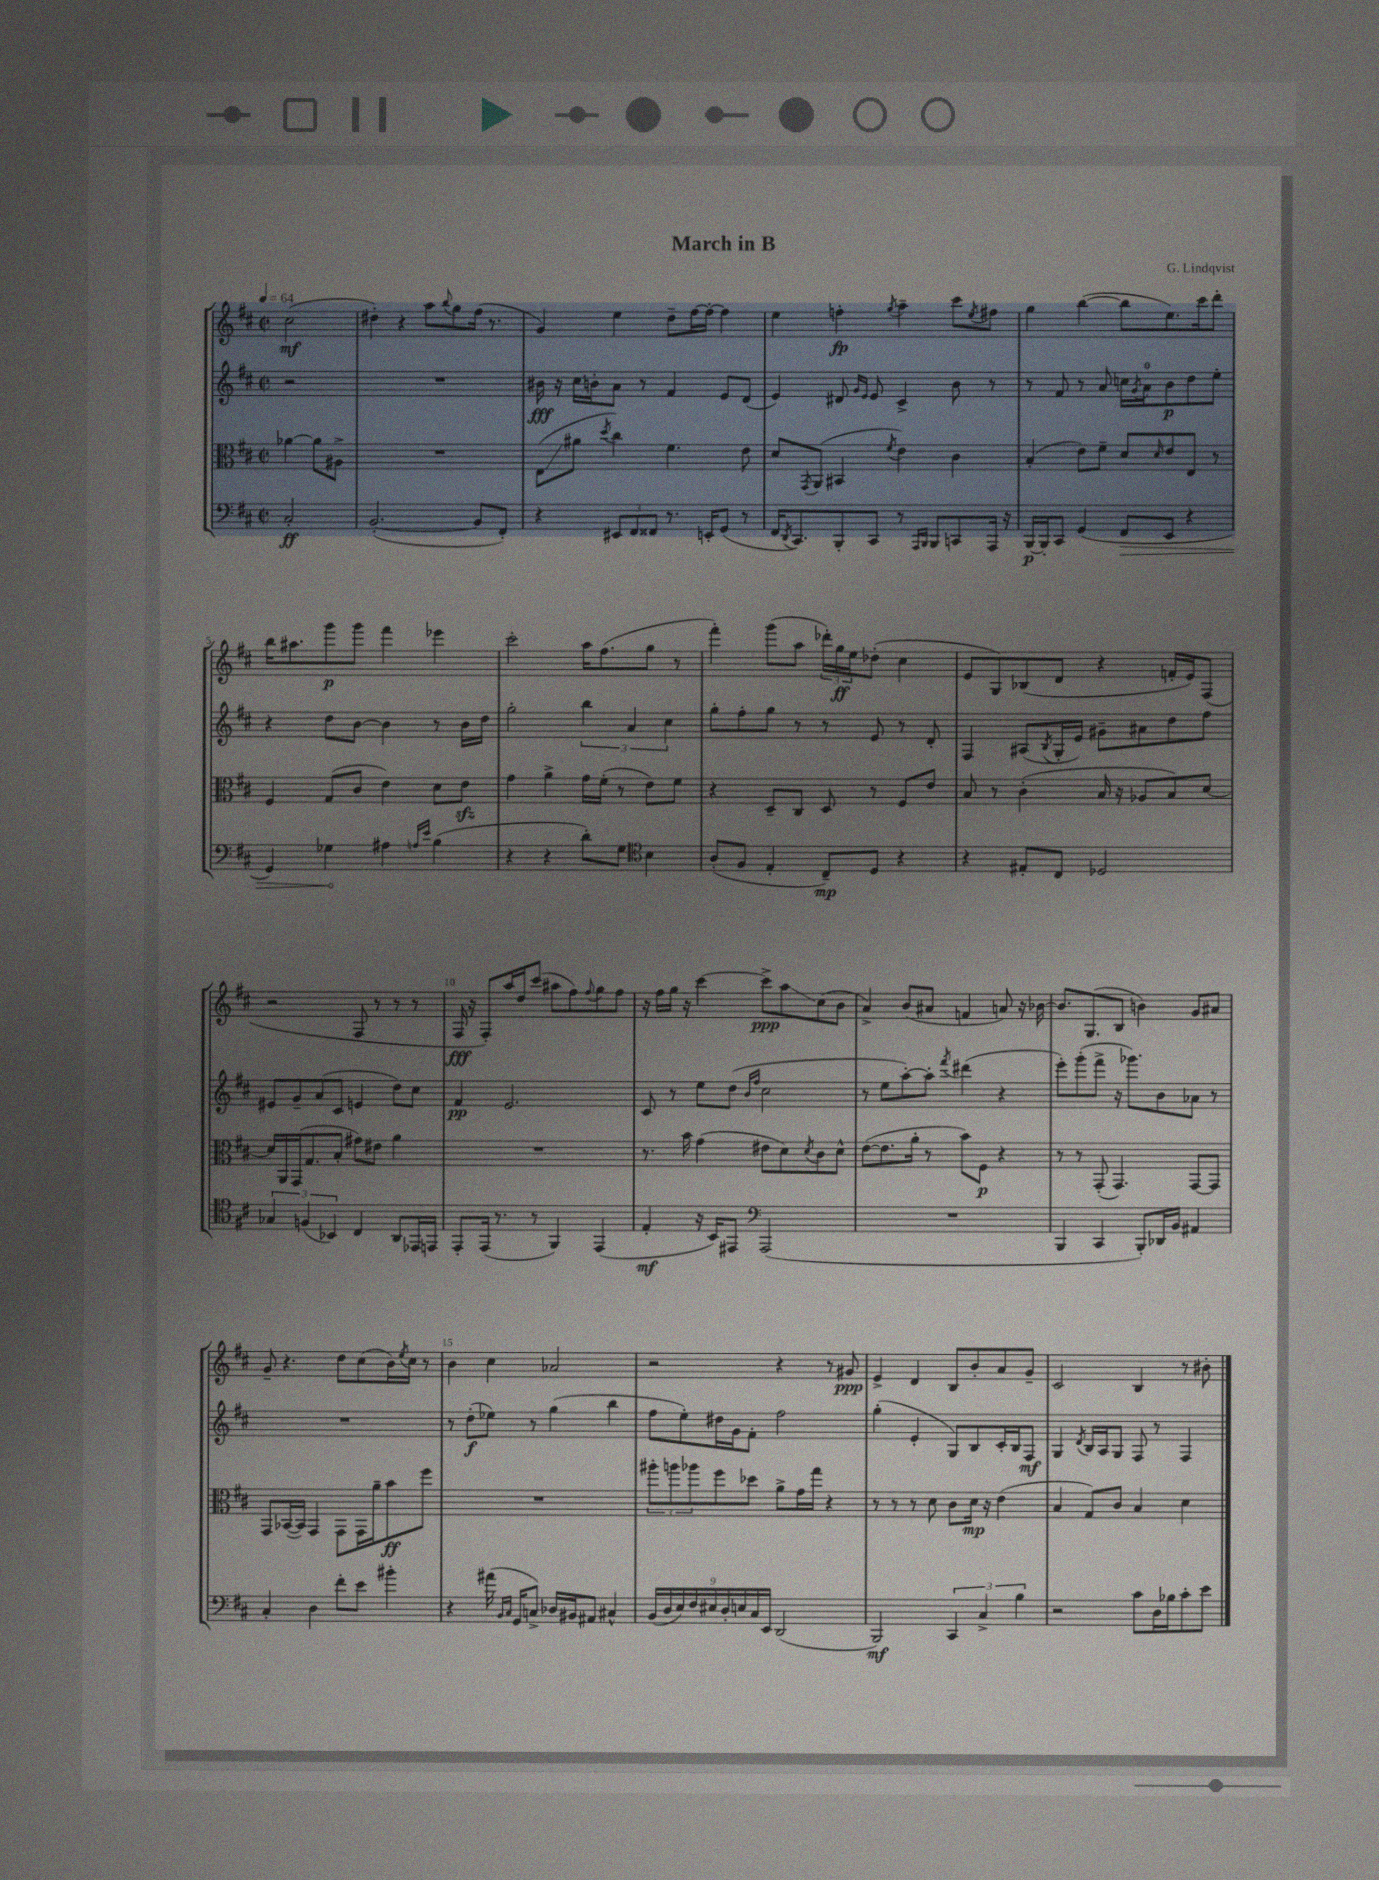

**kern	**kern	**kern	**kern
*staff4	*staff3	*staff2	*staff1
*clefF4	*clefC3	*clefG2	*clefG2
*k[f#c#]	*k[f#c#]	*k[f#c#]	*k[f#c#]
*M2/2	*M2/2	*M2/2	*M2/2
*met(c|)	*met(c|)	*met(c|)	*met(c|)
*MM64	*MM64	*MM64	*MM64
2C#'	[4a-	2r	(2cc#
.	8a-]	.	.
.	8A#^	.	.
=	=	=	=
([2.BB'	1r	1r	4dd#')
.	.	.	4r
.	.	.	8aa
.	.	.	8qqbb
.	.	.	8gg
8BB]	.	.	(16ff#
.	.	.	8.r
8FF#')	.	.	.
=	=	=	=
4r	(8E	16b#	4g)
.	.	16r	.
.	8a#	16cc#	.
.	.	16b'	.
.	8qdd	.	.
12EE#	4cc#)	8a	4ee
12FF#	.	.	.
.	.	8r	.
12FF##	.	.	.
8.r	4.f#	4f#	8dd~
.	.	.	[16ff#
16EE'	.	.	16ff#'_
(8GG	.	8e	4ff#]
8r	8e	(8d	.
=	=	=	=
16FF#	8d	4e)	4ee
8qDD	.	.	.
8.CC#)	.	.	.
.	8qGG	.	.
.	(8AA	.	.
8BBB'	4BB#	8d#	4ff'
.	.	16qqg	.
.	.	16qqe	.
8CC#	.	8e	.
.	8qf#	.	8qgg
8r	4e)	4c#^	4aa~
16qqAAA	.	.	.
16qqBBB	.	.	.
8BBB	.	.	.
8CC	4c#	8b	8ccc#
.	.	.	8qee
16AAA	.	8r	8ff#
16r	.	.	.
=	=	=	=
[16BBB	(4B'	8r	4gg
16BBB']	.	.	.
8CC#	.	8f#	.
(4GG	8e)	8r	([4bb
.	8f#~	8a	.
8FF#	8d	16cc	8bb]
.	.	8qg	.
.	.	16a	.
.	16qqd	.	.
8EE	8e	8b	8.ee)
4r	8E	8dd	.
.	.	.	16ccc#
.	8r	8ee'	8ddd'
=	=	=	=
4GG)	4F#	4r	16bb
.	.	.	8.aa#
4G-	(8G	8dd	8ggg
.	8c#	[8b	8ggg
4A#	4e)	4b]	4fff#
16qqA	.	.	.
16qqe	.	.	.
(4B	8d	8r	4eee-
.	8e	16b	.
.	.	16dd	.
=	=	=	=
4r	4g	2gg'	2ccc#'
4r	4a^	.	.
8d')	16g	6bb	16aa
.	(16f#'	.	(8.ff#
8G	8r	.	.
.	.	6a	.
*clefC4	*	*	*
4B	8e)	.	8gg
.	.	6cc#	.
.	8f#	.	8r
=	=	=	=
(8A'	4r	8gg'	4fff#')
8F#	.	8ff#'	.
4E'	8D~	8gg	(8ggg
.	8C#	8r	8aa
8C#~)	8D	8r	24ddd-')
.	.	.	24gg
.	.	.	24ee
8D	8r	8e	(8dd-'
4r	8F#	8r	4cc#
.	8e	8d'	.
=	=	=	=
4r	8B	4F#	8e
.	8r	.	8G)
8E#'	(4c#'	(8A#	(8B-
.	.	8qB	.
8C#	.	16G'	8d
.	.	16e)	.
2D-	16B	8g#~	4r
.	16r	.	.
.	8A-	8a#	.
.	8B)	8dd	16f'
.	.	.	16e)
.	[8d	8ff#	(8F#
=	=	=	=
6G-	16d]	8e#	2r
.	16AA	.	.
.	(16GG	8g~	.
(6F	.	.	.
.	8.G	.	.
.	.	(8a	.
6BB-)	.	.	.
.	8B'	8c#	.
4C#	8g#)	4e	8F#
.	8e#	.	8r
8AA	4a	8dd)	8r
16EE-	.	8cc#	8r
16EE	.	.	.
=	=	=	=
8EE'	1r	4f#	16F#
.	.	.	16r
(16EE	.	.	8F#')
8.r	.	.	.
.	.	2.e	16aa
.	.	.	16dd
8r	.	.	(8ccc#
4FF#)	.	.	8aa#
.	.	.	8ff#)
.	.	.	8qqff#
(4EE	.	.	8gg
.	.	.	8ff#
=	=	=	=
4E'	8.r	8c#	16r
.	.	.	16ff#
.	.	8r	16gg
.	16b	.	16r
16r	(4g	8ee	[4ccc#
16BB)	.	.	.
8EE#	.	(8dd	.
*clefF4	*	*	*
.	.	16qqb	.
.	.	16qqff#	.
(2AAA	8e#	2cc#	8ccc#^]
.	8d)	.	8aa
.	8qd	.	.
.	8c#	.	(8cc#
.	8d^^	.	8b
=	=	=	=
1r	([8e	8r	4a^)
.	8.e]	8ee	.
.	.	[8aa')	(8b
.	16a'	.	.
.	8r	8aa']	8a#
.	.	8qfff#	.
.	8b)	(4ddd#	4f
.	8F#	.	.
.	4r	4r	8a)
.	.	.	16r
.	.	.	[16b-
=	=	=	=
4BBB	8r	8eee')	8.b-]
.	8r	(8ggg'	.
.	.	.	(8.G
4CC#	(8GG'	8fff#^	.
.	4.GG)	16r	8B
.	.	8.ggg-)	.
8BBB')	.	.	4b)
16DD-	.	8b	.
16BB	.	.	.
4AA#	[8GG	8a-	8g
.	8GG]	8r	8a#
=	=	=	=
4C#'	8GG	1r	8g~
.	([16BB-	.	4.r
.	16BB-])	.	.
4D	4GG	.	.
8f#'	8GG	.	8dd
8e	16GG	.	(8cc#
.	16a~	.	.
4b#'	8b	.	16b)
.	.	.	8qee
.	.	.	16cc#
.	8ff#	.	8r
=	=	=	=
4r	1r	8r	4b
.	.	(8dd'	.
(16a#	.	8ee-)	4cc#
16qqBB	.	.	.
16qqC#	.	.	.
16GG	.	.	.
8C^)	.	8r	.
16D-	.	(4gg	2a-
16BB#	.	.	.
8AA#	.	.	.
4C#^^	.	4bb	.
=	=	=	=
(18BB	12aa#'	8ff#	2r
18D	.	.	.
.	12aa	.	.
18E)	.	.	.
.	.	8ee')	.
18F#	12aa-	.	.
18E#	.	.	.
.	8ff#	16dd#	.
18D'	.	.	.
.	.	16g	.
18E	.	.	.
.	8dd-	8f#'	.
18C#	.	.	.
18EE	.	.	.
(2DD	8a^	2ff#	4r
.	16g	.	.
.	16gg	.	.
.	4r	.	8r
.	.	.	8g#
=	=	=	=
2BBB)	8r	(4gg'	4e^
.	8r	.	.
.	8r	4e'	4d
.	8d	.	.
6CC#	8c#	8G)	8B
.	16d	8B	8b'
6C#^	.	.	.
.	16r	.	.
.	(4e	16c#'	8a
.	.	16B	.
6B	.	.	.
.	.	8F#	8g~
=	=	=	=
2r	4B	4G	2c#
.	.	8qd	.
.	8G)	16B	.
.	.	16A	.
.	8c#	8G	.
8c#	4B	8F#	4B
16D	.	8r	.
16B-	.	.	.
8c#'	4d	4F#	8r
8e	.	.	8b#'
==	==	==	==
*-	*-	*-	*-
